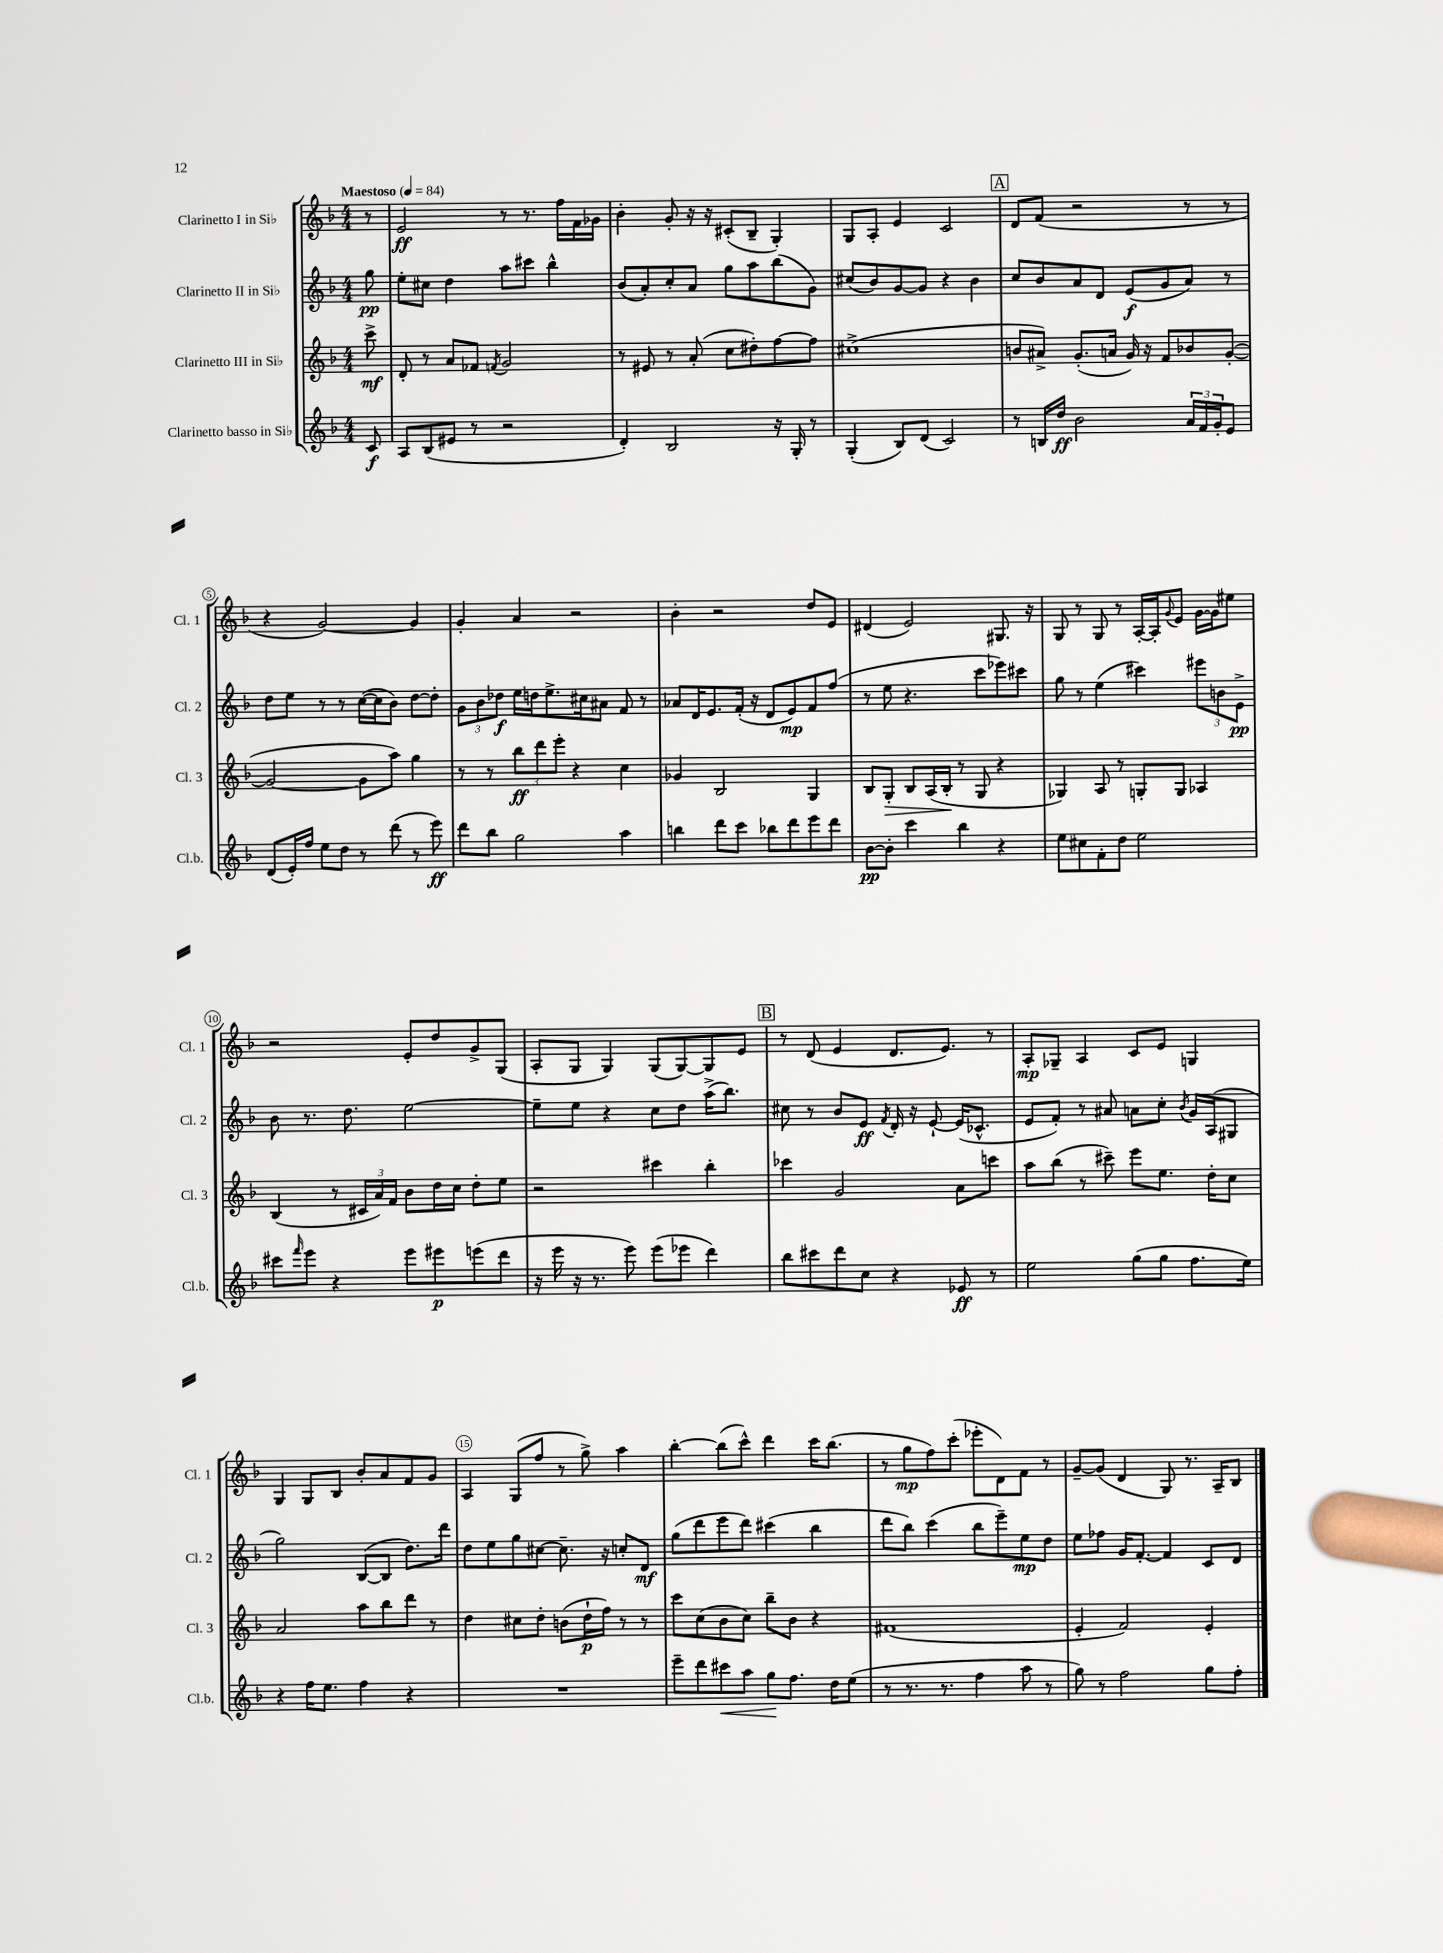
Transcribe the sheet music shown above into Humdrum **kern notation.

**kern	**kern	**kern	**kern
*staff4	*staff3	*staff2	*staff1
*clefG2	*clefG2	*clefG2	*clefG2
*k[b-]	*k[b-]	*k[b-]	*k[b-]
*M4/4	*M4/4	*M4/4	*M4/4
*MM84	*MM84	*MM84	*MM84
8c	8ccc^	8gg	8r
=	=	=	=
8A	8d'	8ee'	2e
(8B-	8r	8cc#	.
8e#	8a	4dd	.
8r	8f-	.	.
.	8qf	.	.
2r	2g	8aa	8r
.	.	8ccc#	8.r
.	.	4bb-^^	.
.	.	.	16ff
.	.	.	16f
.	.	.	16g-
=	=	=	=
4d')	8r	(8b-	4b-'
.	8e#	8a')	.
2B-	8r	8cc'	8g'
.	(8a'	8a	16r
.	.	.	16r
.	8cc	8gg	(8c#'
.	8dd#')	8aa	8B-~
16r	[8ff	(8bb-	4G')
16G'	.	.	.
8r	8ff]	8g)	.
=	=	=	=
(4G'	(1cc#^	(8cc#	8G
.	.	8b-)	8A'
8B-)	.	[8g	4e
(8d	.	8g]	.
2c)	.	4r	2c
.	.	4b-	.
=	=	=	=
8r	8b	8cc	8d
16B	8a#^)	8b-	(8f
16dd	.	.	.
2b-	(8.g'	8a	2r
.	.	8d	.
.	16a	.	.
.	16g)	(8e	.
.	16r	.	.
.	8f	8g	.
24a	8b-	8a)	8r
24f	.	.	.
24g'	.	.	.
8e	([8g'	8r	8r
=	=	=	=
(8d	2g_	8dd	4r
16e')	.	8ee	.
16ff	.	.	.
8ee	.	8r	[2g)
8dd	.	8r	.
8r	8g]	([16cc	.
.	.	16cc]	.
(8ddd	8aa)	8b-)	.
8r	4gg	[8dd	4g]
8eee)	.	8dd']	.
=	=	=	=
8ddd	8r	12g	4g'
.	.	12b-	.
8bb-	8r	.	.
.	.	12dd-	.
2gg	12bb-	16ee	4a
.	.	16dd	.
.	12ddd	.	.
.	.	8.ee^	.
.	12eee'	.	.
.	4r	.	2r
.	.	16cc#	.
.	.	8a#	.
4aa	4cc	8f	.
.	.	8r	.
=	=	=	=
4bb	4g-	8a-	4b-'
.	.	16d	.
.	.	8.e	.
8ddd	2B-	.	2r
8ccc	.	(16f'	.
.	.	16r	.
8bb-	.	8d	.
8ddd	.	8e)	.
8eee	4G	8f	8dd
8ddd	.	(8ff	8e
=	=	=	=
[8b-	8B-	8r	(4d#
8b-']	8G'	8ee	.
4ccc	8B-	4.r	2e)
.	(16A	.	.
.	16B-'	.	.
4bb-	8r	.	.
.	8G	8ccc	.
4r	4r	8eee-)	8.G#
.	.	8ccc#	.
.	.	.	16r
=	=	=	=
8ee	4G-)	8gg	8G
8cc#	.	8r	8r
8f'	8A	(4ee	8G
8dd	8r	.	8r
2ee	8G'	4ccc#)	[16A'
.	.	.	16A']
.	.	.	8qqg
.	8G	.	8e
.	4A-	12eee#	[16g
.	.	.	16g]
.	.	12b	.
.	.	.	8ee#
.	.	12e^	.
=	=	=	=
8ccc#	(4B-	8b-	2r
16qqfff	.	.	.
8eee	.	8.r	.
4r	8r	.	.
.	.	8.dd	.
.	24c#	.	.
.	24a)	.	.
.	24f	.	.
8eee	8b-	[2ee	8e'
8eee#	16dd	.	8dd
.	16cc	.	.
(8eee	8dd'	.	8g^
8ddd	8ee	.	(8G
=	=	=	=
16r	2r	8ee~]	8A'
16eee	.	.	.
16r	.	8ee	8G
8.r	.	.	.
.	.	4r	4G)
8eee)	.	.	.
(8eee	4ccc#	8cc	(8G
8eee-	.	8dd	[8G)
4ddd)	4bb-'	(16aa^	8G]
.	.	8.bb-)	.
.	.	.	8e
=	=	=	=
8bb-	4ccc-	8cc#	8r
8ccc#	.	8r	(8d
8ddd	2g	8b-	4e
8cc	.	8e	.
.	.	8qf	.
4r	.	16d'	8.d
.	.	16r	.
.	.	[8e`	.
.	.	.	8.e)
8e-	8a	(16e]	.
.	.	8.c-^^	.
8r	8ccc	.	8r
=	=	=	=
2ee	8aa	8e	8A'
.	(8bb-	8f')	8G-~
.	8r	8r	4A
.	8ccc#~)	8a#	.
(8gg	8eee	8a	8c
8gg	8.ee	8cc'	8e
.	.	8qb-	.
8.ff	.	16g	4G
.	16dd'	(16A	.
.	8cc	8G#	.
16ee)	.	.	.
=	=	=	=
4r	2a	2gg)	4G
16ff	.	.	8G
8.ee	.	.	.
.	.	.	8B-
4ff	8aa	([8B-	8b-'
.	8bb-	8B-]	8a
4r	8ddd	8.dd)	8f
.	8r	.	8g
.	.	16ddd	.
=	=	=	=
1r	4dd	8dd	4A
.	.	8ee	.
.	8cc#	8gg	(8G
.	8dd'	[8cc#	8ff
.	(8b	8.cc#~]	8r
.	16dd`	.	8gg^)
.	16ff)	16r	.
.	8r	8cc'	4aa
.	8r	8d	.
=	=	=	=
8eee~	8ccc	(8gg	[4bb-'
8ddd	(8cc	8ddd	.
8ccc#	8b-	8eee	(8bb-]
8aa	8cc)	8ddd)	8ccc^^)
8gg	8bb-~	(4ccc#	4ddd
8.ff	8b-	.	.
.	4r	4bb-	16ccc
16dd	.	.	(8.bb-
(8ee	.	.	.
=	=	=	=
8r	(1f#	8ddd	8r
8.r	.	8bb-)	8gg
.	.	(4ccc	8ff)
8.r	.	.	.
.	.	.	(8ccc'
4ff	.	8bb-	8eee-'
.	.	8eee~)	8d)
8aa	.	8ee	8f
8r	.	8dd	8r
=	=	=	=
8gg)	4e'	8ee	[8g~
8r	.	8ff-	(8g]
2ff	2f)	16g	4d
.	.	[8.f'	.
.	.	4f]	8G)
.	.	.	8.r
8gg	4e'	8c	.
.	.	.	16A~
8ff'	.	8d	8B-
==	==	==	==
*-	*-	*-	*-
